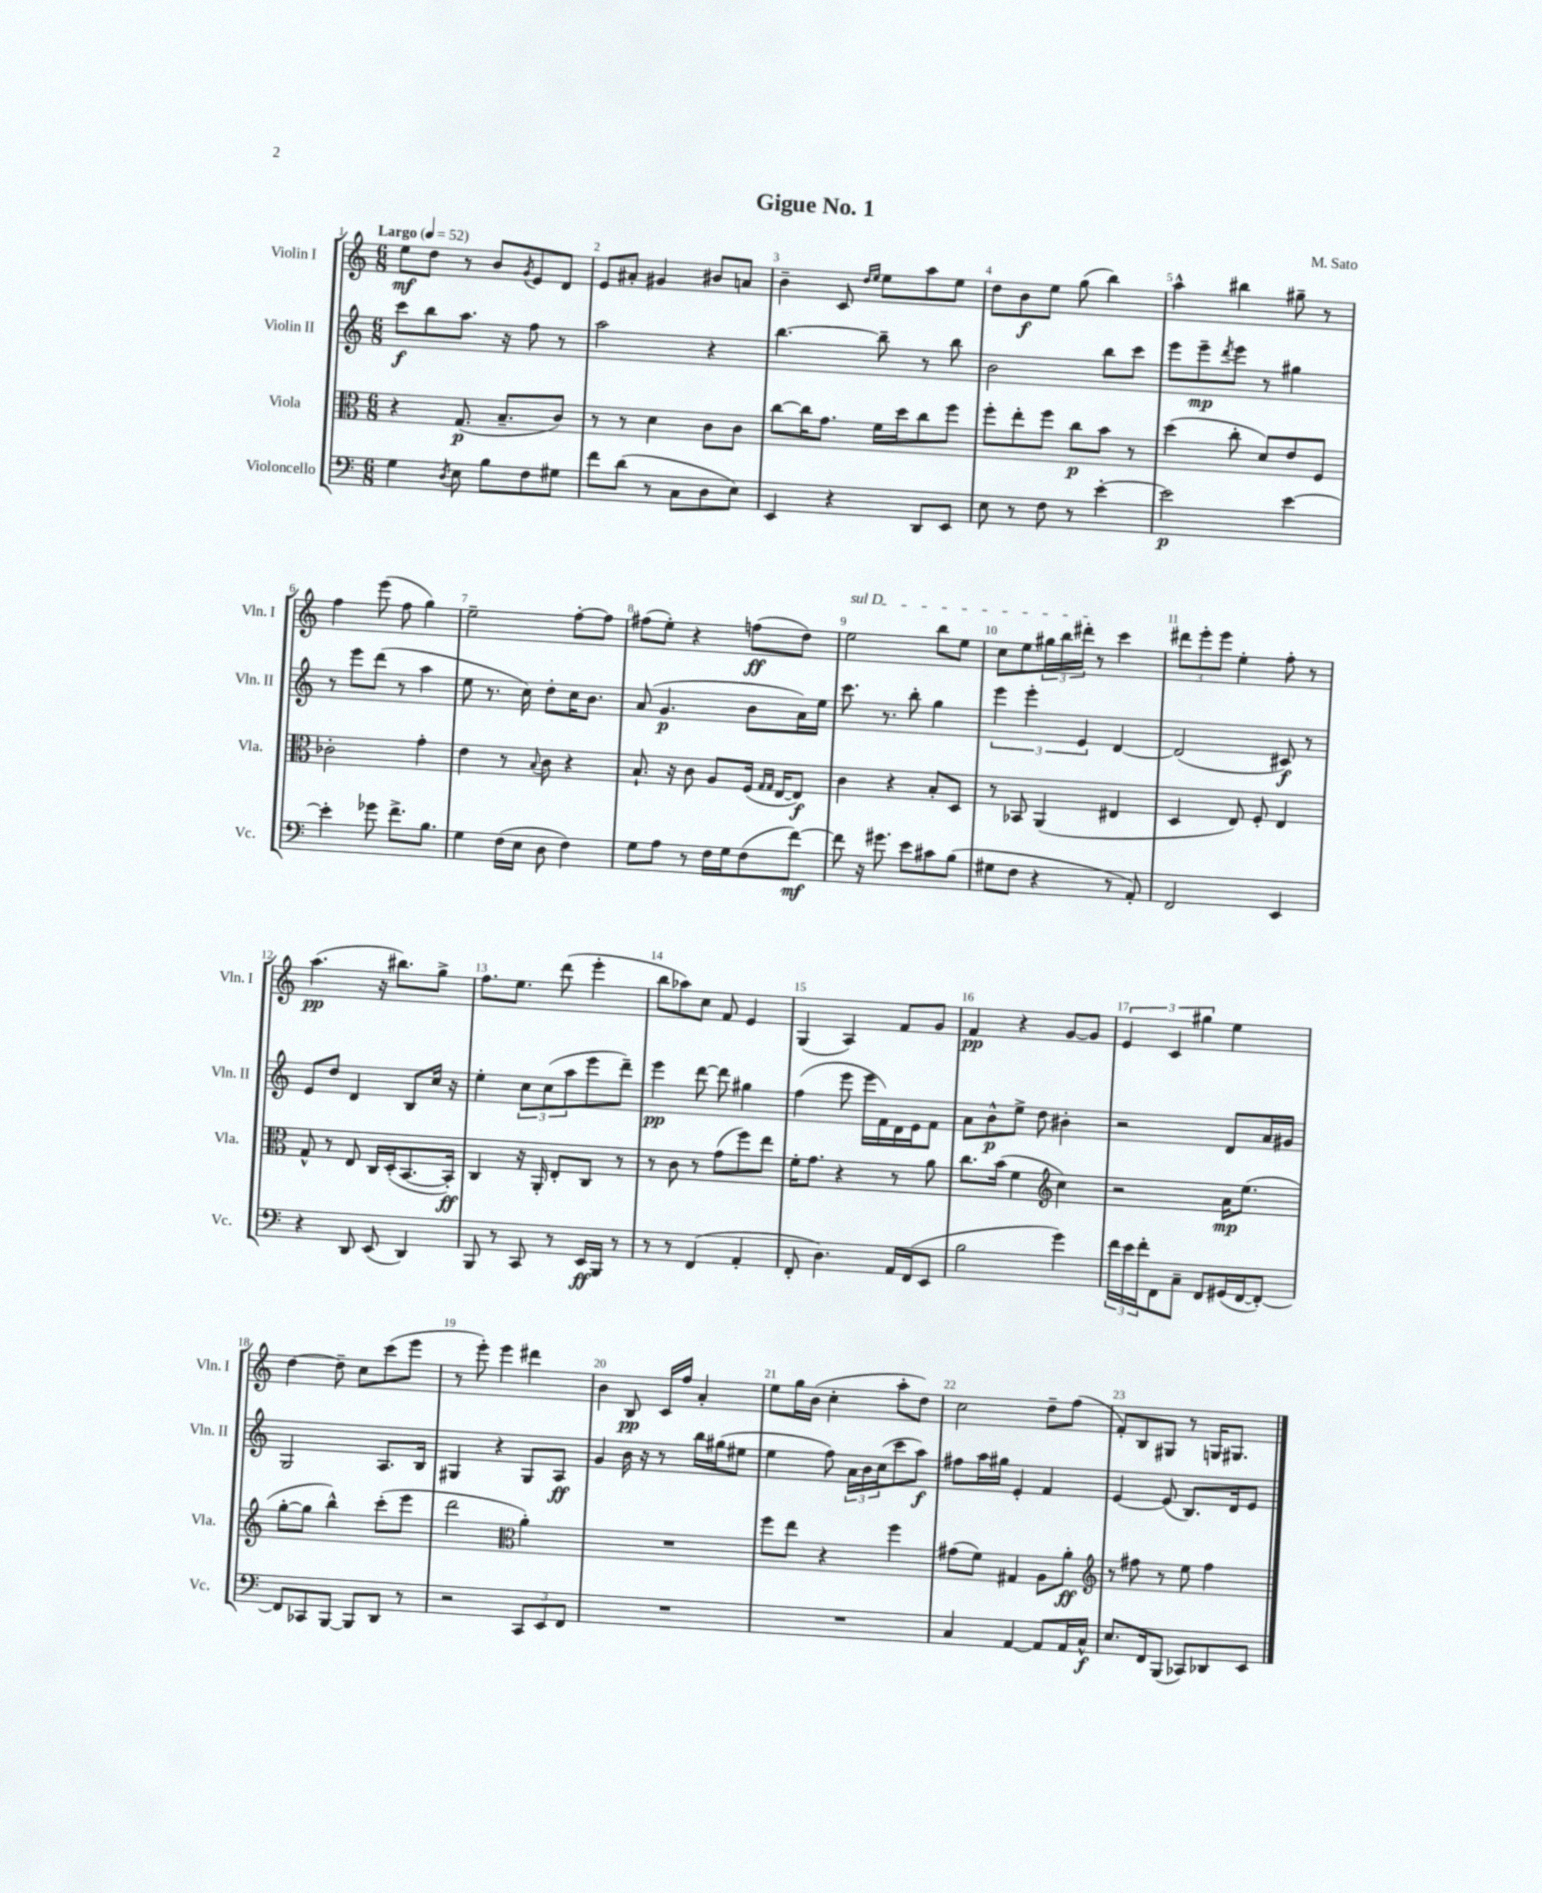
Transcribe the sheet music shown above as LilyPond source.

\header { title = "Gigue No. 1" composer = "M. Sato" }
<<
\new StaffGroup <<
\new Staff = "s0" \with { instrumentName = "Violin I" shortInstrumentName = "Vln. I" } {
    \clef treble \key c \major \numericTimeSignature \time 6/8 \tempo "Largo" 4 = 52
    e''8\mf d''8 r8 b'8 \acciaccatura { g'8 } e'8 d'8 |
    e'8 ais'8-. gis'4 bis'8 a'8 |
    b'4-- c'8 \grace { d''16 e''16 } e''8 a''8 e''8 |
    d''8 b'8\f e''8 g''8( b''4) |
    a''4-^ bis''4 gis''8-- r8 |
    f''4 e'''8( f''8 g''4) |
    e''2-- f''8~-. f''8 |
    fis''8( e''8-.) r4 f''8\ff( d''8) |
    \once \override TextSpanner.bound-details.left.text = \markup { \italic "sul D" } e''2\startTextSpan b''8 e''8 |
    c''8 e''8 \tuplet 3/2 { gis''16 b''16 dis'''16-.\stopTextSpan } r8 c'''4 |
    \tuplet 3/2 { dis'''8 e'''8-. e'''8 } e''4-. f''8-. r8 |
    a''4.\pp( r16 bis''8.) g''8-> |
    f''8. e''8. d'''8( e'''4-. |
    b''8 aes''8) c''8 f'8 e'4 |
    g4( a4) f'8 g'8 |
    f'4\pp r4 g'8~ g'8 |
    \tuplet 3/2 { e'4 c'4 gis''4 } e''4 |
    d''4~ d''8-- c''8 c'''8( e'''8 |
    r8 e'''8-.) e'''4 dis'''4 |
    b'4 b8\pp c'16 f''16 a'4-. |
    e''8 g''16 b'16( c''4-. a''8-. d''8) |
    c''2 d''8-- f''8( |
    f'8-.) b8 gis8 r8 g16 gis8. \bar "|." |
}
\new Staff = "s1" \with { instrumentName = "Violin II" shortInstrumentName = "Vln. II" } {
    \clef treble \key c \major \numericTimeSignature \time 6/8
    c'''8\f b''8 a''8. r16 f''8 r8 |
    a''2 r4 |
    b''4.~ b''8-- r8 b''8 |
    b'2 b''8 c'''8 |
    e'''8 e'''8--\mp \acciaccatura { d'''8 } e'''8 r8 gis''4 |
    r8 e'''8 d'''8( r8 a''4 |
    e''8 r8. c''16) d''8-. c''16 b'8. |
    a'8( g'4.\p b'8 a'16) e''16 |
    c'''8. r8. b''8-. g''4 |
    \tuplet 3/2 { e'''4 e'''4-. e'4 } d'4~ |
    d'2( cis'8\f) r8 |
    e'8 d''8 d'4 b8 c''16 r16 |
    e''4-. \tuplet 3/2 { c''8 c''8( a''8 } e'''8 d'''8--) |
    e'''4\pp d'''8~ d'''8 gis''4 |
    f''4( e'''8 e'''16 f'16) d'16 e'16 f'8 |
    a'8 b'8-^\p e''8-> d''8 bis'4-. |
    r2 d'8 a'16 gis'16 |
    g2 a8. b16 |
    gis4 r4 gis8 a8\ff |
    g'4 b'16 r16 r8 b''16 gis''16( eis''8 |
    e''4 f''8) \tuplet 3/2 { a'16 b'16 c''16( } c'''8 a''8\f) |
    fis''8 a''16 gis''16 e'4-. f'4 |
    e'4~ e'8( b8.) d'16 e'8 \bar "|." |
}
\new Staff = "s2" \with { instrumentName = "Viola" shortInstrumentName = "Vla." } {
    \clef alto \key c \major \numericTimeSignature \time 6/8
    r4 g8.\p( b8.-- c'8) |
    r8 r8 d'4 c'8 c'8 |
    c''8~ c''16 g'8. f'16 d''16 c''8 f''8 |
    f''8-. e''8-. f''8 c''8\p b'8 r8 |
    d''4( c''8-. d'8) e'8 f8 |
    ces'2-. g'4-. |
    e'4 r8 \appoggiatura { b8 } c'8 r4 |
    b8.-! r16 c'8 a8 f16( \grace { g16 g16 } e16~ e8\f) |
    c'4 r4 b8-. d8 |
    r8 bes,8 a,4( eis4 |
    d4 e8) f8-. e4 |
    g8-^ r8 e8 c16 d16-.( b,8.~ b,16-.\ff) |
    c4 r16 a,16-. e8-. c8 r8 |
    r8 c'8 r8 g'8( f''8) e''8 |
    f'16-. g'8. r4 r8 a'8 |
    c''8. b'16( f'4 \clef treble c''4) |
    r2 a'16\mp e''8.( |
    g''8~-. g''8 b''4-^) c'''8-.( e'''8 |
    d'''2 \clef alto a'4-.) |
    R2. |
    f''8 e''8 r4 f''4 |
    gis'8( f'8) gis4 a8 a'8-.\ff |
    \clef treble r8 fis''8 r8 e''8 fis''4 \bar "|." |
}
\new Staff = "s3" \with { instrumentName = "Violoncello" shortInstrumentName = "Vc." } {
    \clef bass \key c \major \numericTimeSignature \time 6/8
    g4 \acciaccatura { d8 } e8 b8 f8 gis8 |
    f'8 d'8( r8 c8 d8 e8) |
    e,4 r4 d,8 e,8 |
    e8 r8 f8 r8 e'4~-. |
    e'2\p e'4~ |
    e'4-. ges'8 f'8.-> b8. |
    g4 f16( e16 d8 f4) |
    g8 a8 r8 f16 g16 f8( f'8~\mf) |
    f'8 r16 gis'8. e'8 cis'8 b8( |
    gis8 f8 r4 r8 a,8-.) |
    f,2 e,4 |
    r4 d,8 e,8( d,4) |
    b,,8 r8 c,8 r8 e,16\ff b,,16 r8 |
    r8 r8 f,4( a,4-. |
    f,8-. d4.) a,16 f,16( e,8 |
    b2 g'4) |
    \tuplet 3/2 { f'16 e'16 f'16-. } f,8 c8-- f,8 gis,16( f,16~ f,8~-.) |
    f,8 ces,8 b,,8~ b,,8 d,8 r8 |
    r2 \tuplet 3/2 { c,8 e,8 f,8 } |
    R2. |
    R2. |
    c4 a,4~ a,8 a,16 c16-^\f |
    e8. f,16 b,,8( ces,8) des,8 e,8 \bar "|." |
}
>>
>>
\layout { \context { \Score \override BarNumber.break-visibility = ##(#f #t #t) barNumberVisibility = #all-bar-numbers-visible } }
